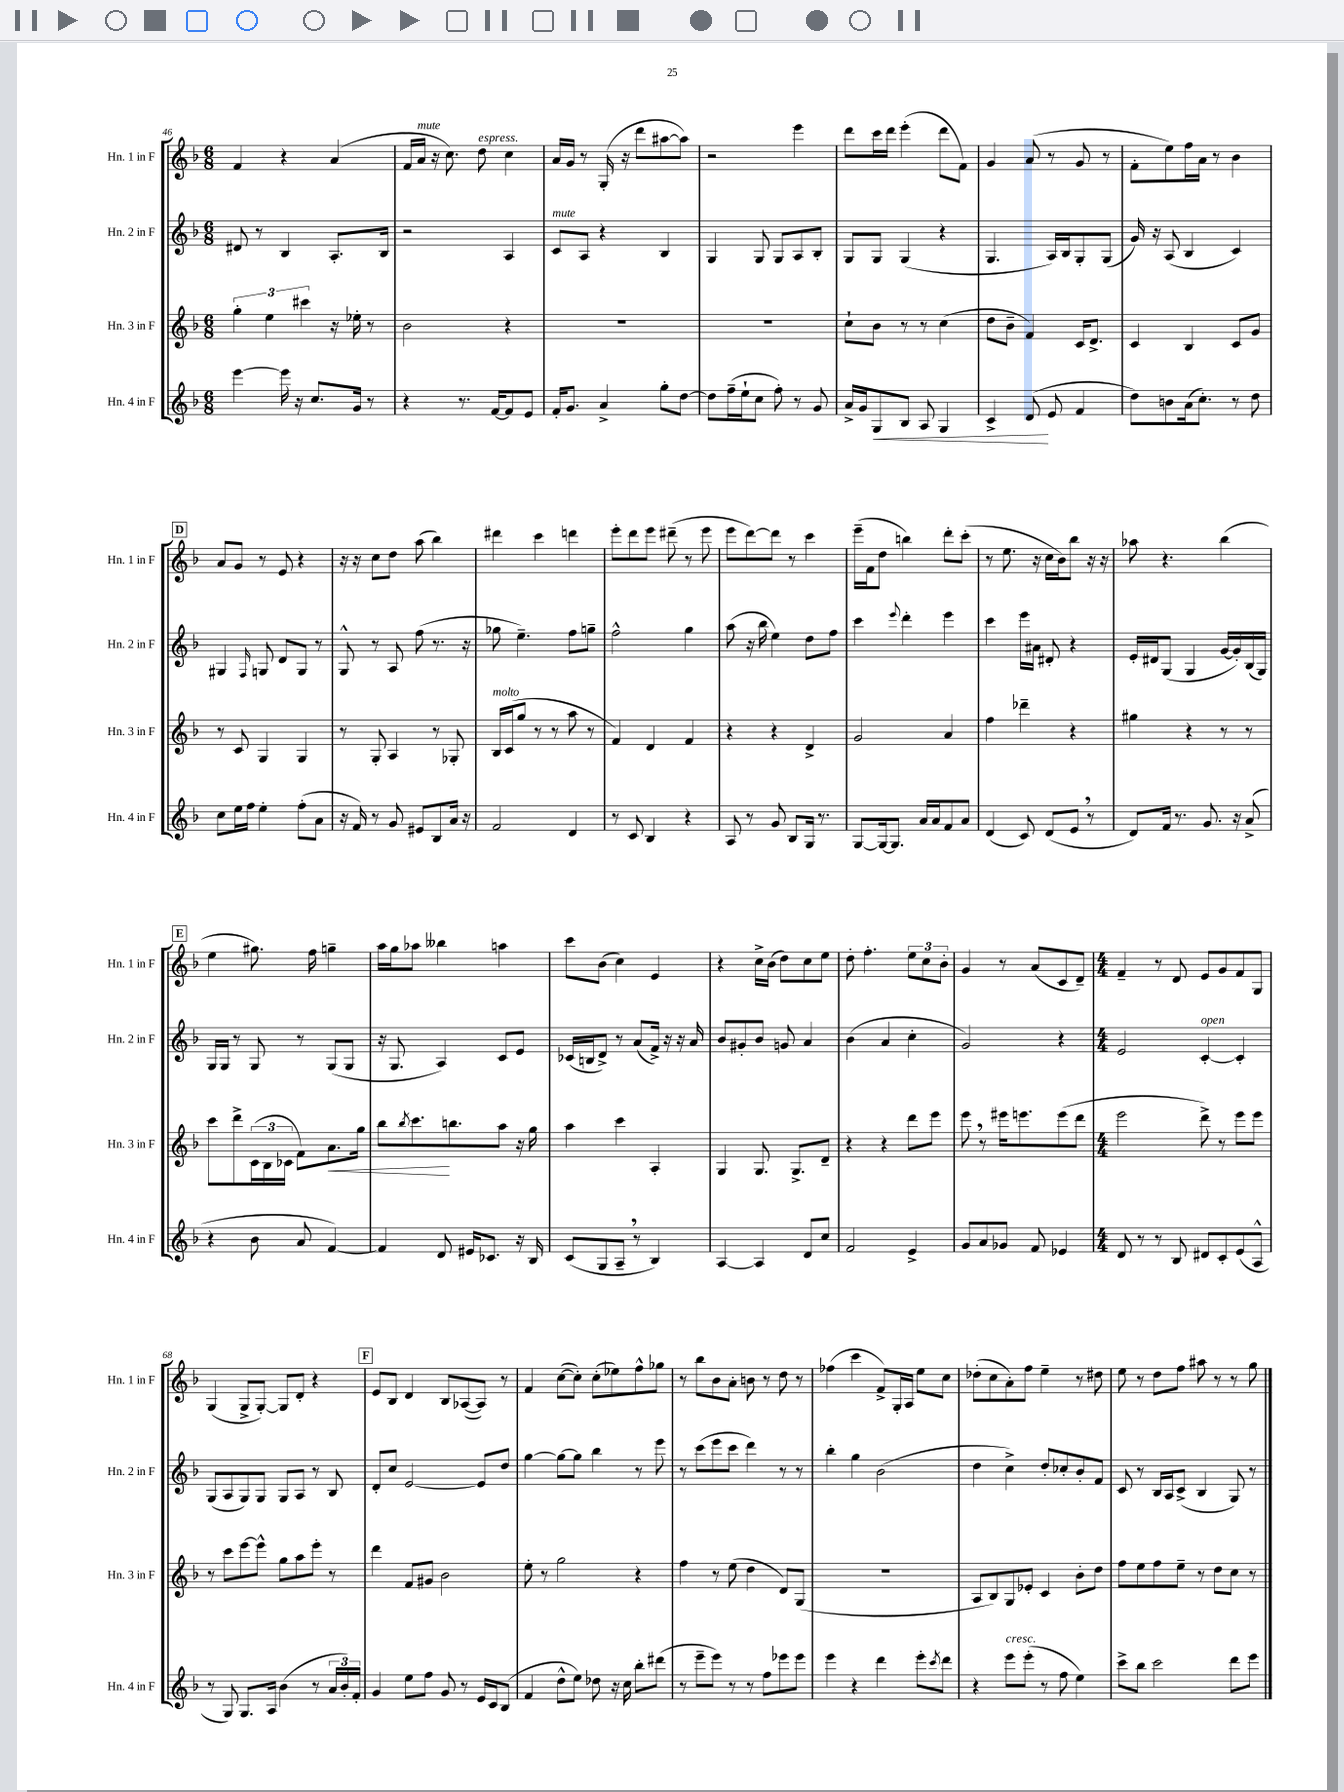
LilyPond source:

<<
\new StaffGroup <<
\new Staff = "s0" \with { instrumentName = "Hn. 1 in F" shortInstrumentName = "Hn. 1 in F" } {
    \clef treble \key f \major \numericTimeSignature \time 6/8
    f'4 r4 a'4( |
    f'16 a'16^\markup { \italic "mute" } r16 c''8.) d''8^\markup { \italic "espress." } c''4 |
    a'16 g'16 r8 g16-.( r16 d'''8 ais''8~ ais''8) |
    r2 e'''4 |
    d'''8 c'''16 d'''16 e'''4-.( d'''8 f'8) |
    g'4 a'8( r8 g'8 r8 |
    f'8-. e''8) f''16 a'16 r8 bes'4 |
    \mark \markup { \box "D" } a'8 g'8 r8 e'8 r4 |
    r16 r16 c''8 d''8 a''8( bes''4) |
    dis'''4 c'''4 d'''4 |
    e'''8-. d'''8 e'''8 dis'''8--( r8 e'''8 |
    e'''8 d'''8~) d'''8 r8 c'''4 |
    e'''16--( f'16 d''8 b''4) d'''8-. c'''8-.( |
    r8 e''8. r16 c''16 bes'16) bes''8 r16 r16 |
    aes''8 r4. bes''4( |
    \mark \markup { \box "E" } e''4 gis''8.) f''16 g''4-- |
    a''16 g''16 aes''8 beses''4 a''4 |
    c'''8 bes'8( c''4) e'4 |
    r4 c''16-> bes'16( d''8) c''8 e''8 |
    d''8-. f''4.-. \tuplet 3/2 { e''8 c''8 bes'8-. } |
    g'4 r8 a'8( c'8 d'8--) |
    \numericTimeSignature \time 4/4 f'4-- r8 d'8 e'8 g'8 f'8 g8 |
    g4( g8-> g8~-.) g8 d'8-. r4 |
    \mark \markup { \box "F" } e'8 bes8 d'4 bes8 aes8~( aes8) r8 |
    f'4 c''8~( c''8-.) c''8-.( ees''8) f''8-^ ges''8 |
    r8 bes''8 bes'8 a'8-. b'8 r8 d''8 r8 |
    fes''4( c'''4 f'8->) g16-. a16 e''8 c''8 |
    des''8-.( c''8 a'8-.) f''8 e''4-- r8 dis''8 |
    e''8 r8 d''8 f''8 ais''8 r8 r8 g''8 \bar "|." |
}
\new Staff = "s1" \with { instrumentName = "Hn. 2 in F" shortInstrumentName = "Hn. 2 in F" } {
    \clef treble \key f \major \numericTimeSignature \time 6/8
    dis'8 r8 bes4 a8.-. bes16 |
    r2 a4 |
    c'8^\markup { \italic "mute" } a8 r4 bes4 |
    g4 g8 g8 a8 bes8-. |
    g8 g8 g4( r4 |
    g4. a16) bes16 g8-. g8( |
    g'16) r16 a8( bes4 c'4) |
    \mark \markup { \box "D" } gis4 \grace { f16 } g8 d'8 g8 r8 |
    g8-^ r8 a8 f''8( r8. r16 |
    ges''8 e''4.--) f''8 g''8-- |
    f''2-^ g''4 |
    a''8( r16 bes''16 e''4) d''8 f''8 |
    c'''4 \appoggiatura { e'''8 } d'''4-. e'''4 |
    c'''4 e'''16 ais'16 dis'8-. r4 |
    e'16-. dis'16 g8( g4 g'16~ g'16-.) bes16( g16) |
    \mark \markup { \box "E" } g16 g16 r8 g8 r8 g8( g8 |
    r16 g8. a4) c'8 e'8 |
    ces'16( b16 d'8->) r8 a'8( f'16->) r16 r16 a'16 |
    bes'8 gis'8-. bes'8 g'8 a'4 |
    bes'4( a'4 c''4-. |
    g'2) r4 |
    \numericTimeSignature \time 4/4 e'2 c'4~-.^\markup { \italic "open" } c'4-. |
    g8( a8 g8) g8 g8 a8 r8 bes8 |
    \mark \markup { \box "F" } d'8-. c''8 e'2~ e'8 d''8 |
    g''4~ g''8~ g''8 bes''4 r8 e'''8 |
    r8 c'''8( e'''8 c'''8 d'''4) r8 r8 |
    bes''4-. g''4 bes'2( |
    d''4 c''4->) d''8-. ces''8-. bes'8-. f'8 |
    c'8 r8 bes16 a16 c'8->( bes4 g8) r8 \bar "|." |
}
\new Staff = "s2" \with { instrumentName = "Hn. 3 in F" shortInstrumentName = "Hn. 3 in F" } {
    \clef treble \key f \major \numericTimeSignature \time 6/8
    \tuplet 3/2 { g''4-. e''4 cis'''4 } r16 ees''16-. r8 |
    bes'2 r4 |
    R2. |
    R2. |
    c''8-! bes'8 r8 r8 c''4( |
    d''8 bes'8-- f'4) c'16 d'8.-> |
    c'4 bes4 c'8 g'8 |
    \mark \markup { \box "D" } r8 c'8 g4 g4 |
    r8 g8-. a4 r8 ges8-. |
    bes16^\markup { \italic "molto" } c'16( g''8 r8 r8 a''8 r8 |
    f'4) d'4 f'4 |
    r4 r4 d'4-> |
    g'2 a'4 |
    f''4 des'''4-- r4 |
    gis''4 r4 r8 r8 |
    \mark \markup { \box "E" } c'''8 d'''8-> \tuplet 3/2 { c'16( bes16 ces'16 } f'8) a'8.\< g''16 |
    bes''8 \acciaccatura { bes''8 } c'''8.\! b''8. a''8 r16 g''16 |
    a''4 c'''4 a4-. |
    g4 g8. g8.-> d'8-- |
    r4 r4 d'''8 e'''8 |
    e'''8 \breathe r8 eis'''16 e'''8. e'''8( d'''8 |
    \numericTimeSignature \time 4/4 e'''2 d'''8->) r8 e'''8 e'''8 |
    r8 c'''8 e'''8~ e'''8-^ g''8 a''8 e'''8-. r8 |
    \mark \markup { \box "F" } d'''4 f'8 gis'8 bes'2 |
    e''8-. r8 g''2 r4 |
    f''4 r8 e''8( d''4 d'8) g8( |
    R1 |
    a8 bes8) g8 ees'8-. c'4 bes'8-. d''8 |
    f''8 e''8 f''8 e''8-- r8 d''8 c''8 r8 \bar "|." |
}
\new Staff = "s3" \with { instrumentName = "Hn. 4 in F" shortInstrumentName = "Hn. 4 in F" } {
    \clef treble \key f \major \numericTimeSignature \time 6/8
    e'''4~ e'''16 r16 c''8. g'16 r8 |
    r4 r8. f'16~ f'8 e'8 |
    f'16-. g'8. a'4-> g''8-. d''8~ |
    d''8 f''16--( e''16-! c''8 f''8-.) r8 g'8 |
    a'16-> g'16 g8\< bes8 a8 g4 |
    c'4-> d'8\!( e'8 f'4 |
    d''8) b'8 a'16( c''8.-.) r8 d''8 |
    \mark \markup { \box "D" } c''8 e''16 f''16 e''4-. f''8-.( a'8 |
    r16 f'16) r8 g'8 eis'8 bes8 a'16 r16 |
    f'2 d'4 |
    r8 c'8 bes4 r4 |
    a8 r8 g'8 bes8 g16 r8. |
    g8~ g16~ g8. a'16 a'16 f'8 a'8 |
    d'4( c'8) d'8( e'8 \breathe r8 |
    d'8) f'16 r8. g'8. r16 a'8->( |
    \mark \markup { \box "E" } r4 bes'8 a'8 f'4~) |
    f'4 d'8 eis'16 ces'8. r16 bes16 |
    c'8( g8 a8-- \breathe r8 bes4) |
    a4~ a4 d'8 c''8 |
    f'2 e'4-> |
    g'8 a'8 ges'8 f'8 ees'4 |
    \numericTimeSignature \time 4/4 d'8 r8 r8 bes8 dis'8 c'8-. e'8( a8-^ |
    r8 g8) g8. a16 bes'4( r8 \tuplet 3/2 { a'16 bes'16-.) f'16-. } |
    \mark \markup { \box "F" } g'4 e''8 f''8 g'8 r8 e'16 c'16 bes8( |
    f'4 d''8-^ e''8) des''8 r16 c''16 bes''8-. dis'''8( |
    r8 e'''8-- e'''8) r8 r8 f''8 ees'''8 ees'''8 |
    e'''4 r4 d'''4 e'''8-. \acciaccatura { c'''8 } d'''8 |
    r4 e'''8^\markup { \italic "cresc." } e'''8-.( r8 f''8 e''4) |
    c'''8-> bes''8 c'''2 d'''8 e'''8 \bar "|." |
}
>>
>>
\layout { \context { \Score currentBarNumber = #46 } }
